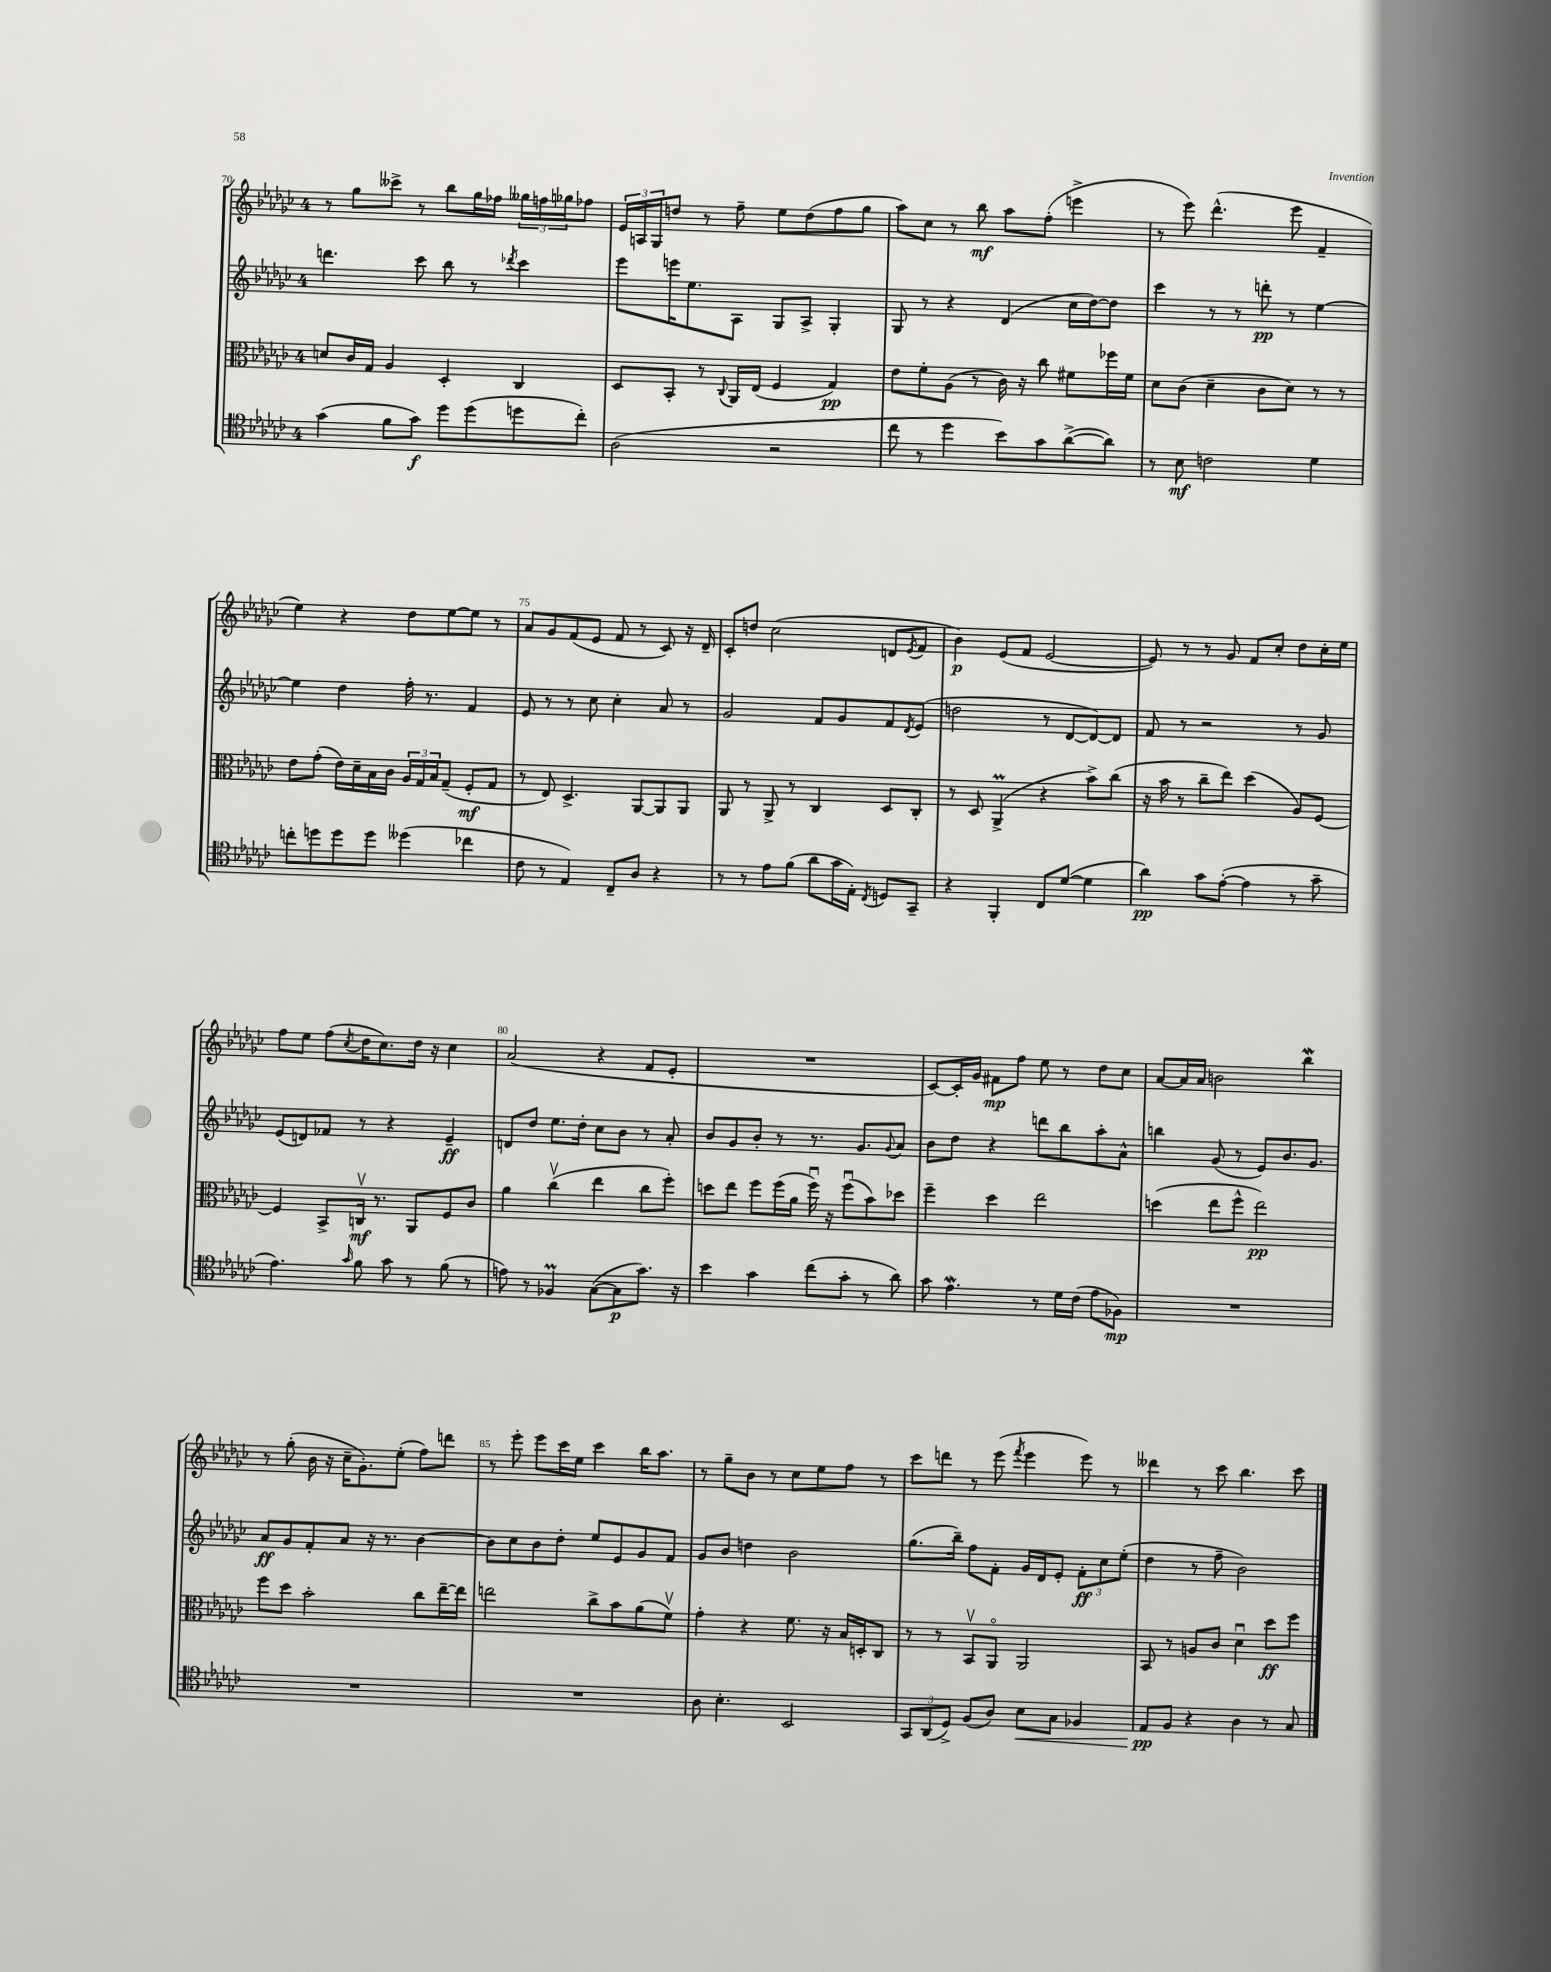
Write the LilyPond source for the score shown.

<<
\new StaffGroup <<
\new Staff = "s0" {
    \clef treble \key ges \major \once \override Staff.TimeSignature.style = #'single-digit \time 4/4
    r8 ges''8 ceses'''8-> r8 bes''8 ges''16 fes''16 \tuplet 3/2 { geses''16 f''16 ges''16 } fes''8 |
    \tuplet 3/2 { ees'16 a16 ges16 } d''8 r8 f''8-- ees''8 d''8( f''8 ges''8 |
    aes''8) ces''8 r8 bes''8\mf aes''8 f''8-.( e'''4-> |
    r8 ees'''8) des'''4.-^( ees'''8 f'4-- |
    ees''4) r4 des''8 ees''8~ ees''8 r8 |
    aes'8 ges'8 f'8( ees'8 f'8 r8 ces'8) r16 des'16-- |
    ces'8-. d''8 ces''2( d'8 \acciaccatura { ees'8 } f'8 |
    bes'4\p) ees'8( f'8 ees'2~ |
    ees'8) r8 r8 ges'8 f'8 ces''8-. des''8 ces''16-. ees''16 |
    f''8 ees''8 f''8( \acciaccatura { ces''8 } des''16 ces''8.) des''16 r16 ces''4 |
    aes'2( r4 f'8 ees'8-. |
    R1 |
    ces'8~) ces'16-. ges'16 fis'8\mp f''8 ees''8 r8 des''8 ces''8 |
    aes'8~ aes'16 aes'16 b'2 bes''4\mordent |
    r8 ges''8-.( bes'16 r16 ces''16-- ges'8.-.) ees''8-.( f''8) d'''8 |
    r8 ees'''8-. ees'''8 ces'''16 ees''16 ces'''4 bes''16 aes''8. |
    r8 ges''8-- bes'8 r8 ces''8 ees''8 f''8 r8 |
    ces'''8 d'''8 r8 ees'''8( \acciaccatura { f'''8 } ees'''4 ees'''8) r8 |
    deses'''4 r8 ces'''8 bes''4. ces'''8 \bar "|." |
}
\new Staff = "s1" {
    \clef treble \key ges \major \once \override Staff.TimeSignature.style = #'single-digit \time 4/4
    d'''4. ces'''8 bes''8 r8 \acciaccatura { des'''8 } ces'''4 |
    ees'''8 e'''16 ees''8. aes8 ges8 aes8-> ges4-. |
    ges8 r8 r4 des'4( ces''16 des''16~) des''8 |
    ces'''4 r8 r8 d'''8-.\pp r8 ees''4~ |
    ees''4 des''4 f''16-. r8. f'4 |
    ees'8 r8 r8 ces''8 ces''4-. aes'8 r8 |
    ges'2 f'8 ges'8 f'8 \acciaccatura { des'8 } ees'8( |
    d''2 r8 des'8~ des'8~) des'8 |
    f'8 r8 r2 r8 ges'8 |
    ees'8( d'8) fes'8 r8 r4 ees'4--\ff |
    d'8 des''8 ees''8. des''16-. ces''8 bes'8 r8 aes'8-. |
    bes'8 ges'8 bes'8-. r8 r8. ges'8. \appoggiatura { ges'8 } aes'8 |
    bes'8 des''8 r4 d'''8 bes''8 aes''8-. aes'8-^ |
    b''4 ges'8( r8 ees'8) bes'8. ges'8. |
    aes'8\ff ges'8 f'8-. aes'8 r16 r8. bes'4~ |
    bes'8 ces''8 bes'8 des''8-. ees''8 ees'8 ges'8 f'8 |
    ges'8 bes'8 d''4 bes'2 |
    ges''8.( bes''16--) f''8 f'8-. ges'16 des'16 ees'8-. \tuplet 3/2 { f'8-.\ff ces''8 ees''8-.( } |
    des''4 r8 f''8-- bes'2) \bar "|." |
}
\new Staff = "s2" {
    \clef alto \key ges \major \once \override Staff.TimeSignature.style = #'single-digit \time 4/4
    d'8 ces'16 ges16 aes4 des4-. ces4 |
    des8 bes,8-. r8 \appoggiatura { ces8 } aes,16 ees16( f4 ges4\pp) |
    ees'8 f'8-. aes8( r8 ces'16) r16 ces''8 fis'8 fes''16 fis'16 |
    des'8 ces'8( des'4-- ces'8 des'8) r8 r8 |
    ees'8 ges'8-.( ees'16) des'16-- bes16 ces'16 \tuplet 3/2 { aes16 ges16 bes16 } ges8--( f8-.\mf ges8 |
    r8 ees8) des4.-> aes,8~ aes,8 aes,8 |
    aes,8 r8 aes,8-> r8 ces4 des8 ces8-. |
    r8 des8 aes,4->\prall( r4 bes'8->) ces''8( |
    r16 bes'16 r8 ces''8-- ees''8) des''4( aes8) f8~ |
    f4 bes,8-> c16\upbow\mf r8. aes,8 f8 ces'8 |
    aes'4 ces''4\upbow( ees''4 ces''8 f''8-.) |
    d''8 ees''8 f''8 f''16( aes'16 f''16\downbow) r16 f''8\downbow( bes'8) des''8 |
    f''4-- des''4 ees''2 |
    d''4( ees''8 f''8-^ ees''2\pp) |
    f''8 des''8 bes'2-. ces''8 ees''16~-- ees''16 |
    e''2 ces''8-> bes'8 aes'8( f'8\upbow) |
    ges'4-. r4 f'8. r16 bes16 d16-. ces8 |
    r8 r8 bes,8\upbow aes,8\flageolet aes,2 |
    bes,8 r8 a8 ces'8 des'4\downbow des''8\ff f''8 \bar "|." |
}
\new Staff = "s3" {
    \clef tenor \key ges \major \once \override Staff.TimeSignature.style = #'single-digit \time 4/4
    ges'4( f'8 ges'8\f) des''8 des''8( d''8 ces''8-.) |
    aes2( r2 |
    ces''8 r8 des''4 bes'8) ges'8 aes'8~->( aes'8) |
    r8 bes8\mf c'2 des'4 |
    c''8-. d''8 d''8 d''8 deses''4( ces''4 |
    ces'8 r8 ees4) ces8-- aes8 r4 |
    r8 r8 ees'8 f'8( aes'8 ges'16 ees16-.) \acciaccatura { ces8 } d8 ges,8-- |
    r4 f,4-. ces8 des'8~( des'4 |
    aes'4\pp) ges'8 ees'8~-.( ees'4 r8 ges'8-- |
    ees'4.) \grace { ges'16 } f'8 ges'8 r8 f'8( r8 |
    e'8) r8 fes4\prall ges8~( ges8\p ges'8.) r16 |
    bes'4 ges'4 ces''8( ges'8-. r8 aes'8) |
    ges'8 ees'4.\mordent r8 des'16 ces'16( ees'8 fes8\mp) |
    R1 |
    R1 |
    R1 |
    aes8 bes4.-. bes,2 |
    \tuplet 3/2 { ges,8 aes,8( des8->) } f8( aes8) bes8\< ges8 fes4 |
    ees8\pp\! f8 r4 aes4 r8 ges8 \bar "|." |
}
>>
>>
\layout { \context { \Score currentBarNumber = #70 \override BarNumber.break-visibility = ##(#f #t #t) barNumberVisibility = #(every-nth-bar-number-visible 5) } }
